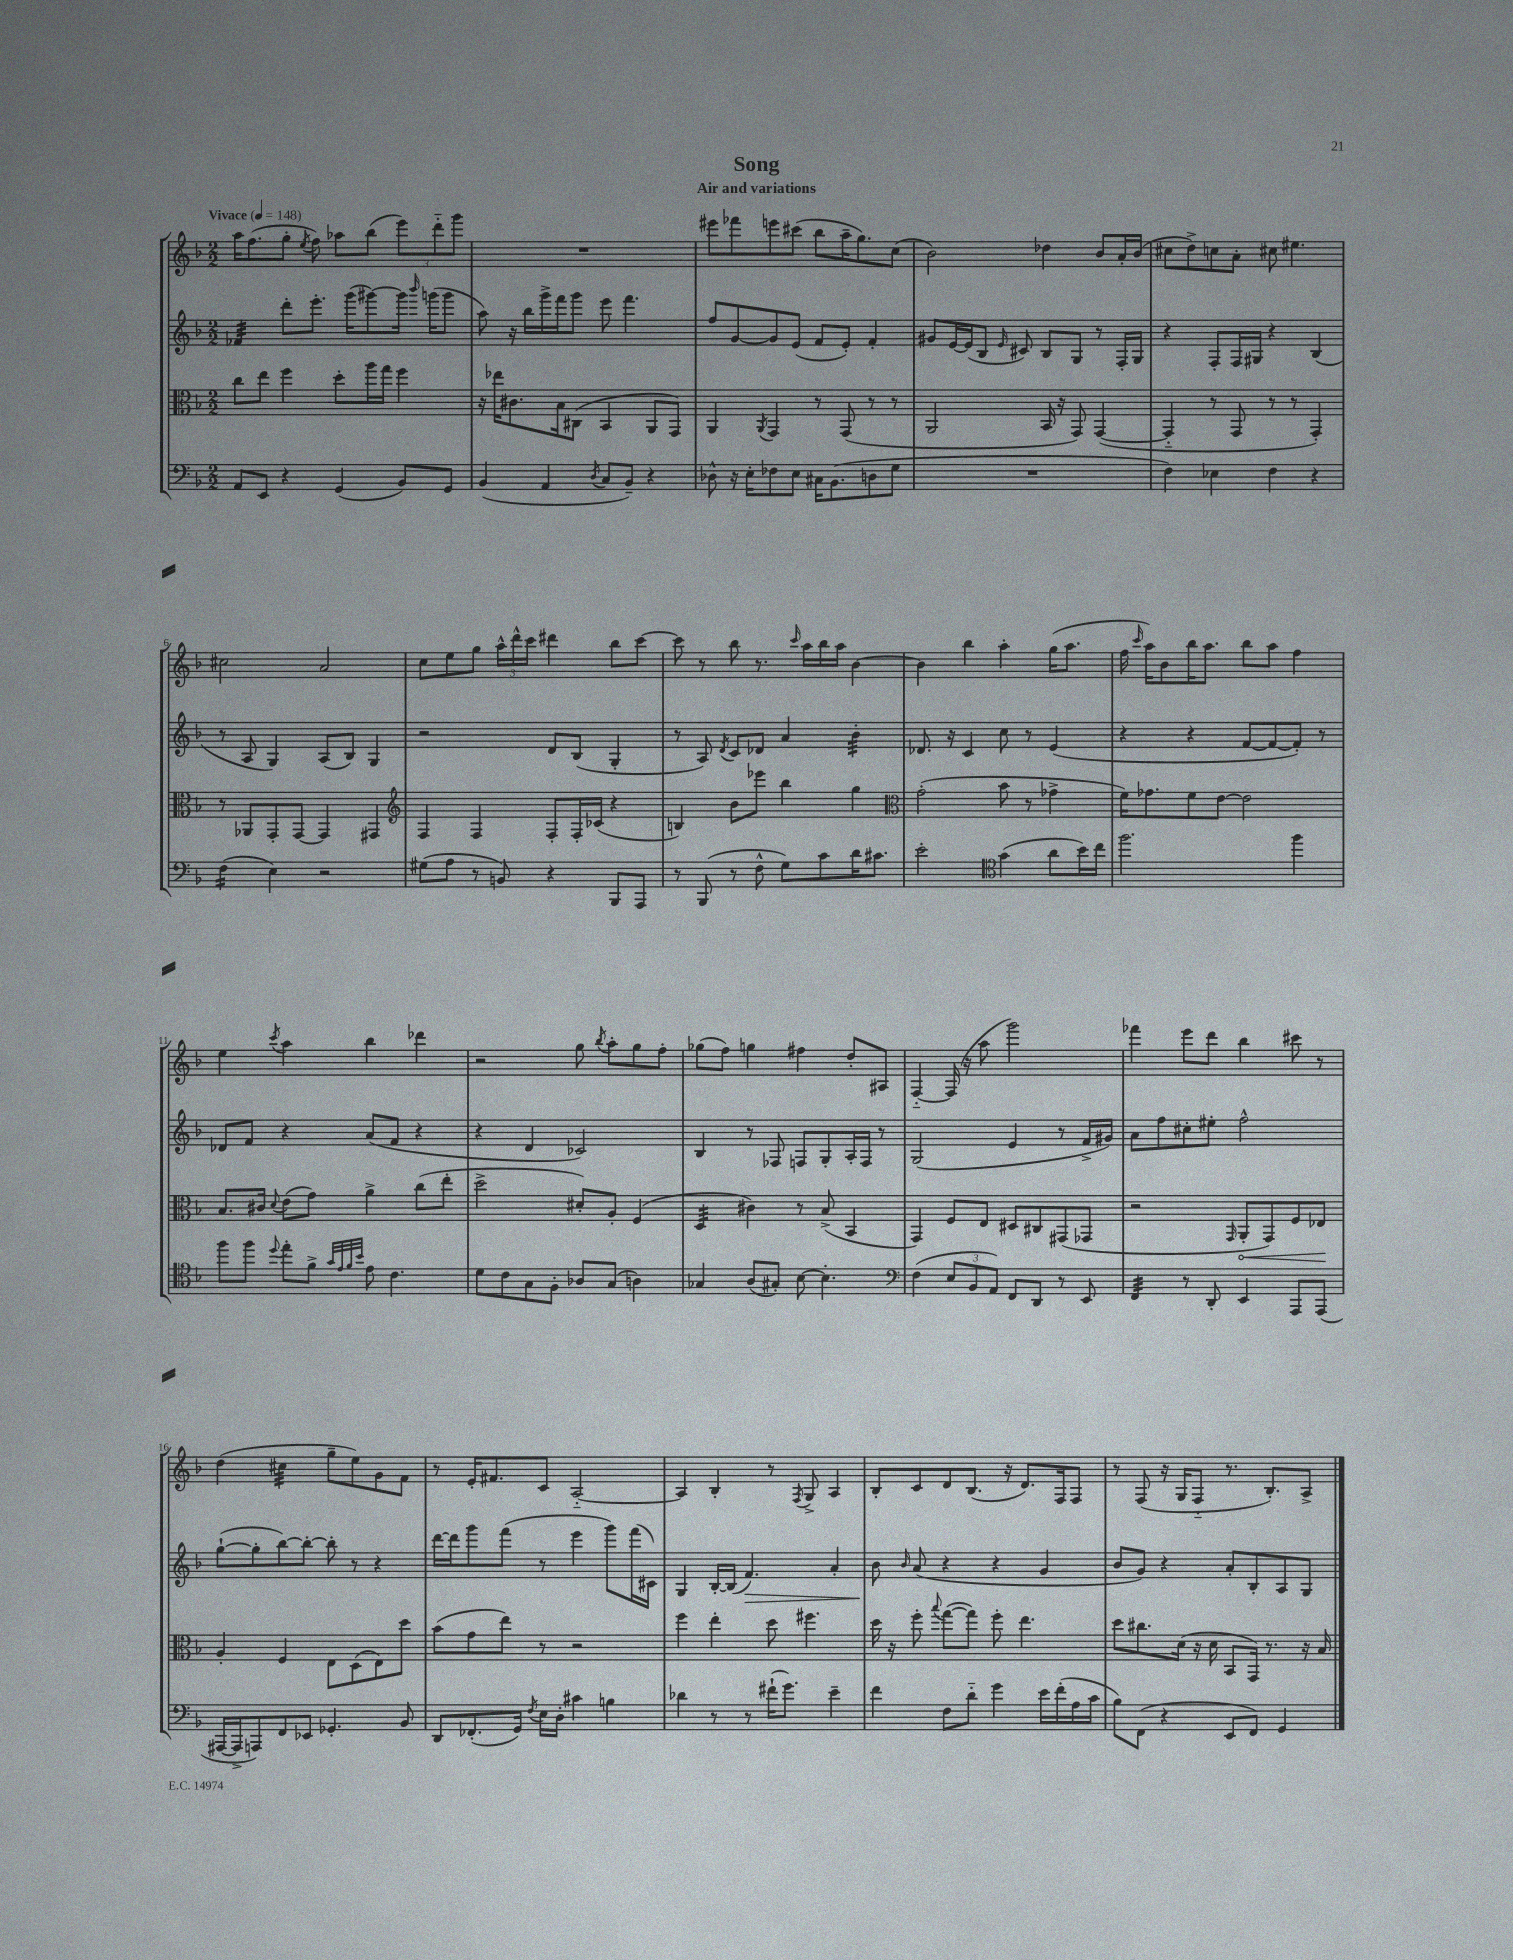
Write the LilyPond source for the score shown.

\header { title = "Song" subtitle = "Air and variations" }
<<
\new StaffGroup <<
\new Staff = "s0" {
    \clef treble \key f \major \numericTimeSignature \time 2/2 \tempo "Vivace" 4 = 148
    \autoBeamOff a''16[ f''8.( g''8]-. \acciaccatura { e''8 } f''8) aes''8[ bes''8]( \tuplet 3/2 { e'''8[) d'''8-_ g'''8] } |
    R1 |
    eis'''8[ fes'''8 e'''8 cis'''8]( bes''8[ a''16-- g''8.) c''8]( |
    bes'2) des''4 bes'8[ a'16-. bes'16]( |
    cis''8[ d''8->) c''8 a'8]-. cis''8 eis''4. |
    cis''2 a'2 |
    c''8[ e''8 g''8] \tuplet 3/2 { a''16[-^ d'''16-^ c'''16] } dis'''4 bes''8[ c'''8]~ |
    c'''8 r8 bes''8 r8. \grace { c'''16 } a''16[ bes''16 a''16] bes'4~ |
    bes'4 bes''4 a''4-. g''16[( a''8.] |
    f''16 \grace { c'''16 } a''16[) bes'8 bes''16 a''8.] bes''8[ a''8] f''4 |
    e''4 \acciaccatura { c'''8 } a''4 bes''4 des'''4 |
    r2 g''8 \acciaccatura { bes''8 } a''8[-. g''8 f''8]-. |
    ges''8[( f''8]) g''4 fis''4 d''8[-. ais8] |
    f4~-_ f16( r16 a''8 g'''2) |
    fes'''4 e'''8[ d'''8] bes''4 cis'''8 r8 |
    d''4( cis''4:32 g''8[-- e''8) g'8 f'8] |
    r8 e'16[-. fis'8. c'8] a2~-_ |
    a4 bes4-. r8 \acciaccatura { f8 } g8-> a4 |
    bes8[-. c'8 d'8 bes8.]( r16 d'8.[) f16 f8] |
    r8 f8( r16 g16[ f8]-_ r8. bes8.[-.) a8]-> \bar "|." |
}
\new Staff = "s1" {
    \clef treble \key f \major \numericTimeSignature \time 2/2
    \autoBeamOff fes'4:32 d'''8[-. e'''8.]-. g'''16[( gis'''8~) gis'''16] \grace { bes'''16 } g'''16[( g'''8] |
    a''8) r16 bes''16[ g'''16-> f'''16 g'''8] e'''8 f'''4. |
    f''8[ g'8~ g'8 e'8]( f'8[ e'8]-.) f'4-. |
    gis'8[ e'16~ e'16( bes8] \grace { e'16 } cis'8) bes8[ g8] r8 f16[-. g16] |
    r4 f8[-. f16 gis16] r4 bes4( |
    r8 a8 g4) a8[( bes8]) g4 |
    r2 d'8[ bes8]( g4-. |
    r8 a8) \acciaccatura { d'8 } c'8[ des'8] a'4 bes'4:32-. |
    des'8. r16 c'4 c''8 r8 e'4( |
    r4 r4 f'8[~ f'8~ f'8]-.) r8 |
    des'8[ f'8] r4 a'8[( f'8] r4 |
    r4 d'4 ces'2) |
    bes4 r8 fes8 f8[ g8-. a16-. f16] r8 |
    g2( e'4 r8 f'16[-> gis'16]) |
    a'8[ f''8 cis''8-. eis''8]-. f''2-^ |
    g''8[~-!( g''8-. bes''8~) bes''8]~-. bes''8-. r8 r4 |
    d'''16[~ d'''16 g'''8 f'''8]( r8 e'''4 g'''8[) f'''16( cis'16]) |
    g4 bes16[~-. bes16]( f'4.\>) a'4-. |
    bes'8\! \grace { bes'16 } a'8( r4 r4 g'4 |
    bes'8[ g'8]) r4 a'8[-. bes8-. a8 g8] \bar "|." |
}
\new Staff = "s2" {
    \clef alto \key f \major \numericTimeSignature \time 2/2
    \autoBeamOff c''8[ e''8] f''4 d''8[-. a''16 g''16] f''4 |
    r16 ees''16[ cis'8. bes16 cis8]( bes,4 a,8[ g,8]) |
    a,4 \acciaccatura { a,8 } g,4 r8 g,8( r8 r8 |
    a,2 bes,16 r16 g,8) g,4~( |
    g,4-_ r8 g,8 r8 r8 g,4-.) |
    r8 aes,8[ g,8-. g,8]~ g,4 gis,4 |
    \clef treble f4 f4 f8[-. f16-. ces'16]( r4 |
    b4) bes'8[ ees'''8] bes''4 g''4 |
    \clef alto g'2-.( bes'8 r8 ges'4-> |
    f'16[) ges'8. f'8 e'8]~ e'2 |
    bes8.[ cis'16] \appoggiatura { d'8 } e'8[( g'8]) a'4-> c''8[( e''8]-. |
    d''2-> dis'8[-.) a8]-. f4( |
    d4:32 cis'4) r8 bes8->( bes,4 |
    g,4) f8[ e8] dis8[ cis8 gis,8( ges,8] |
    r2 \grace { g,16 } \once \override Hairpin.circled-tip = ##t a,8[-.\< g,8) f8 ees8]\! |
    a4-. f4 e8[ d8( e8) d''8] |
    bes'8[( g'8 e''8]) r8 r2 |
    f''4 e''4-. d''8 fis''4. |
    d''16 r16 f''8-. \appoggiatura { bes''8 } g''8[~( g''8]) f''8-. e''4. |
    d''8[ cis''8. d'16]( r16 d'16 bes,8[ g,16]) r8. r16 bes16 \bar "|." |
}
\new Staff = "s3" {
    \clef bass \key f \major \numericTimeSignature \time 2/2
    \autoBeamOff a,8[ e,8] r4 g,4( bes,8[) g,8] |
    bes,4( a,4 \acciaccatura { d8 } c8[ bes,8]--) r4 |
    des8-^ r16 e16[-. fes8 e8] cis16[ bes,8.( d8 g8] |
    R1 |
    f4) ees4 f4 r4 |
    f4:16( e4) r2 |
    gis8[( a8] r8 b,8) r4 bes,,8[ a,,8] |
    r8 bes,,8( r8 f8-^ g8[) c'8 d'16 cis'8.] |
    e'2-. \clef tenor g'4( a'8[ bes'16) c''16] |
    f''2. f''4 |
    f''8[ f''8] \appoggiatura { d''8 } e''8[-. f'8]-> \grace { g'32[ e'32 f'32 bes'32] } e'8 c'4. |
    d'8[ c'8 g8 f8]-. aes8[ g8]( a4) |
    ges4 a8[( gis8]-.) bes8~ bes4.-. |
    \clef bass f4( \tuplet 3/2 { e8[ bes,8 a,8]) } f,8[ d,8] r8 e,8 |
    f,4:32 r8 d,8-. e,4 a,,8[ a,,8]( |
    ais,,16[~ ais,,16-> a,,8) f,8 ees,8] ges,4.-. bes,8 |
    d,8[ fes,8.-.( g,16]) \acciaccatura { f8 } e16[ d16]-. cis'4 b4 |
    des'4 r8 r8 fis'16[-!( g'8.]) e'4-- |
    f'4 f8[ d'8]-_ g'4 e'16[ f'16-.( a16 c'16] |
    bes8[) f,8]( r4 e,8[ f,8]) g,4 \bar "|." |
}
>>
>>
